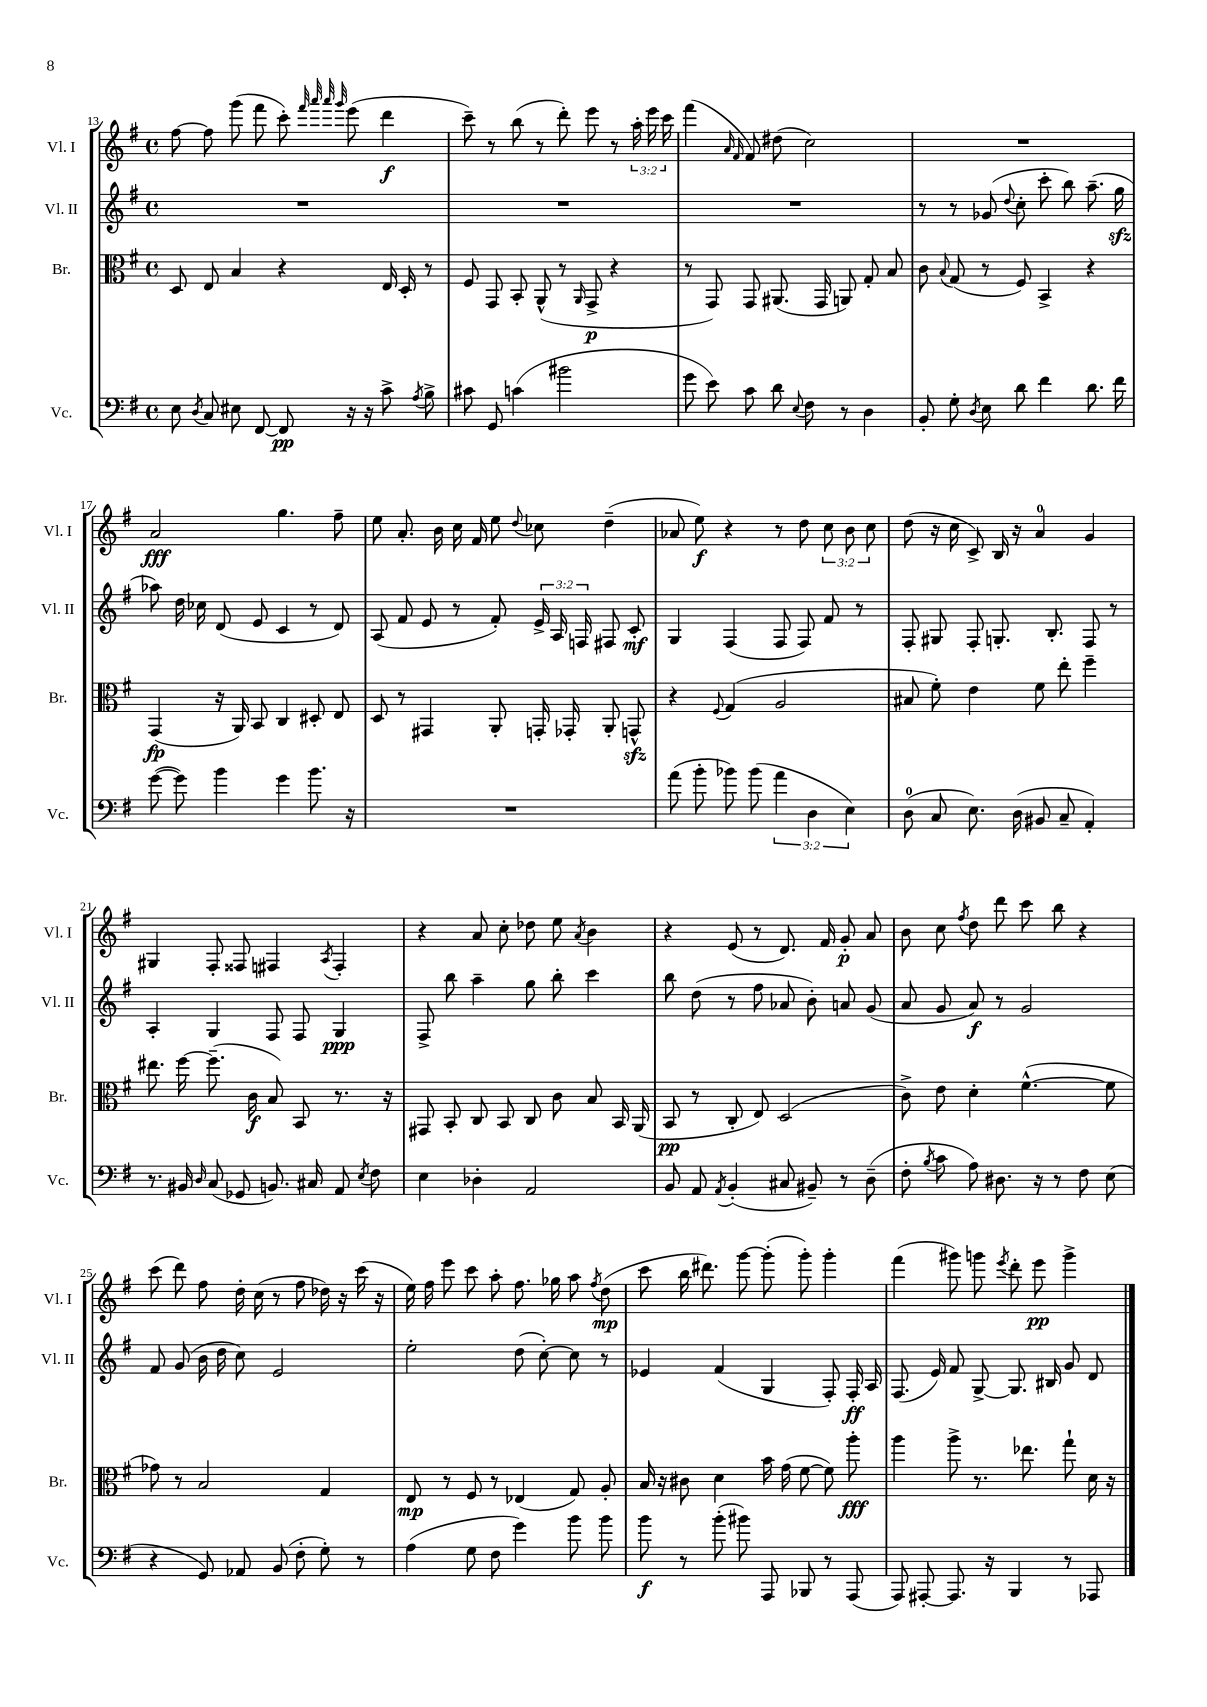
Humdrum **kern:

**kern	**dynam	**kern	**dynam	**kern	**dynam	**kern	**dynam
*part4	*part4	*part3	*part3	*part2	*part2	*part1	*part1
*staff4	*staff4	*staff3	*staff3	*staff2	*staff2	*staff1	*staff1
*I"Vc.	*	*I"Br.	*	*I"Vl. II	*	*I"Vl. I	*
*I'Vc.	*	*I'Br.	*	*I'Vl. II	*	*I'Vl. I	*
*clefF4	*	*clefC3	*	*clefG2	*	*clefG2	*
*k[f#]	*	*k[f#]	*	*k[f#]	*	*k[f#]	*
*M4/4	*	*M4/4	*	*M4/4	*	*M4/4	*
*met(c)	*	*met(c)	*	*met(c)	*	*met(c)	*
=13	=13	=13	=13	=13	=13	=13	=13
8E\	.	8D/	.	1r	.	[8ff#\	.
8qD/	.	.	.	.	.	.	.
8C/	.	8E/	.	.	.	8ff#\]	.
8E#X\	.	4B/	.	.	.	(8ggg\	.
[8FF#/	.	.	.	.	.	8fff#\	.
8FF#/]	pp	4r	.	.	.	8ccc'\)	.
.	.	.	.	.	.	32qqfff#/	.
.	.	.	.	.	.	32qqaaa/	.
.	.	.	.	.	.	32qqaaa/	.
.	.	.	.	.	.	32qqggg/	.
16r	.	.	.	.	.	(8eee\	.
16r	.	.	.	.	.	.	.
8c^\	.	16E/	.	.	.	4ddd\	f
.	.	16D'/	.	.	.	.	.
8qA/	.	.	.	.	.	.	.
8B^\	.	8r	.	.	.	.	.
=14	=14	=14	=14	=14	=14	=14	=14
8c#X\	.	8F#/	.	1r	.	8ccc~\)	.
8GG/	.	8GG/	.	.	.	8r	.
(4cn\	.	8BB'/	.	.	.	(8bb\	.
.	.	(8AA^^/	.	.	.	8r	.
2b#X\	.	8r	.	.	.	8ddd'\)	.
.	.	16qqAA/	.	.	.	.	.
.	.	8GG^/	p	.	.	8eee\	.
.	.	4r	.	.	.	8r	.
.	.	.	.	.	.	24aa'\	.
.	.	.	.	.	.	24eee\	.
.	.	.	.	.	.	24ccc\	.
=15	=15	=15	=15	=15	=15	=15	=15
8g\	.	8r	.	1r	.	(4fff#\	.
8e\)	.	8GG/)	.	.	.	.	.
.	.	.	.	.	.	16qqa/	.
.	.	.	.	.	.	16qqf#/	.
8c\	.	8GG/	.	.	.	8f#/)	.
8d\	.	(8.AA#X/	.	.	.	(8dd#X\	.
8qqE/	.	.	.	.	.	.	.
8F#\	.	.	.	.	.	2cc\)	.
.	.	16GG/	.	.	.	.	.
8r	.	8AAn/)	.	.	.	.	.
4D\	.	8G'/	.	.	.	.	.
.	.	8B/	.	.	.	.	.
=16	=16	=16	=16	=16	=16	=16	=16
8BB'/	.	8c\	.	8r	.	1r	.
.	.	8qqB/	.	.	.	.	.
8G'\	.	(8G/	.	8r	.	.	.
8qD/	.	.	.	.	.	.	.
8E\	.	8r	.	(8g-X/	.	.	.
.	.	.	.	8qqdd/	.	.	.
8d\	.	8F#/)	.	8cc'\	.	.	.
4f#\	.	4BB^/	.	8ccc'\	.	.	.
.	.	.	.	8bb\)	.	.	.
8.d\	.	4r	.	(8.aa~\	.	.	.
16f#\	.	.	.	16ggzz\	.	.	.
!!LO:LB:g=z
=17	=17	=17	=17	=17	=17	=17	=17
([8g\	.	(4GG/	fp	8aa-X\)	.	2a/	fff
8g\])	.	.	.	16dd\	.	.	.
.	.	.	.	16cc-X\	.	.	.
4b\	.	16r	.	(8d/	.	.	.
.	.	16AA/)	.	.	.	.	.
.	.	8BB/	.	8e/	.	.	.
4g\	.	4C/	.	4c/	.	4.gg\	.
8.b\	.	8D#X'/	.	8r	.	.	.
.	.	8E/	.	8d/)	.	8ff#~\	.
16r	.	.	.	.	.	.	.
=18	=18	=18	=18	=18	=18	=18	=18
1r	.	8D/	.	(8A/	.	8ee\	.
.	.	8r	.	8f#/	.	8.a'/	.
.	.	4GG#X/	.	8e/	.	.	.
.	.	.	.	.	.	16b\	.
.	.	.	.	8r	.	16cc\	.
.	.	.	.	.	.	16f#/	.
.	.	8AA'/	.	8f#'/)	.	8ee\	.
.	.	.	.	.	.	8qqdd/	.
.	.	16GGn'/	.	24e^/	.	8cc-X\	.
.	.	.	.	24A/	.	.	.
.	.	16GG-X'/	.	.	.	.	.
.	.	.	.	24Fn/	.	.	.
.	.	8AA'/	.	8F#X/	.	(4dd~\	.
.	.	8GGnzz^^/	.	8c'/	mf	.	.
=19	=19	=19	=19	=19	=19	=19	=19
(8a\	.	4r	.	4G/	.	8a-X/	.
8b'\	.	.	.	.	.	8ee\)	f
.	.	8qqF#/	.	.	.	.	.
8b-X\)	.	(4G/	.	(4F#/	.	4r	.
(8b-\	.	.	.	.	.	.	.
6a\	.	2A/	.	8F#/	.	8r	.
.	.	.	.	8F#/)	.	8dd\	.
6D\	.	.	.	.	.	.	.
.	.	.	.	8f#/	.	12cc\	.
6E\)	.	.	.	.	.	12b\	.
.	.	.	.	8r	.	.	.
.	.	.	.	.	.	12cc\	.
=20	=20	=20	=20	=20	=20	=20	=20
(8D\	.	8B#X/	.	8F#'/	.	(8dd\	.
8C/	.	8f#'\)	.	8G#X/	.	16r	.
.	.	.	.	.	.	16cc\	.
8.E\)	.	4e\	.	8F#'/	.	8c^/)	.
.	.	.	.	8.Gn'/	.	16B/	.
(16D\	.	.	.	.	.	16r	.
8BB#X/	.	8f#\	.	.	.	4a/	.
.	.	.	.	8.B'/	.	.	.
8C~/	.	8ee'\	.	.	.	.	.
4AA'/)	.	4ff#~\	.	8F#/	.	4g/	.
.	.	.	.	8r	.	.	.
!!LO:LB:g=z
=21	=21	=21	=21	=21	=21	=21	=21
8.r	.	8.ee#X\	.	4A'/	.	4G#X/	.
16BB#X/	.	[16ff#\	.	.	.	.	.
16qqD/	.	.	.	.	.	.	.
(8C/	.	(8.ff#~\]	.	4G/	.	8F#'/	.
8GG-X/	.	.	.	.	.	8F##X/	.
.	.	16c\	f	.	.	.	.
8.BBn/)	.	8B/)	.	8F#/	.	4F#X/	.
.	.	8BB/	.	8F#/	.	.	.
16C#X/	.	.	.	.	.	.	.
.	.	.	.	.	.	8qA/	.
8AA/	.	8.r	.	4G/	ppp	4F#'/	.
8qE/	.	.	.	.	.	.	.
8F#\	.	.	.	.	.	.	.
.	.	16r	.	.	.	.	.
=22	=22	=22	=22	=22	=22	=22	=22
4E\	.	8GG#X/	.	8F#^/	.	4r	.
.	.	8BB'/	.	8bb\	.	.	.
4D-X'\	.	8C/	.	4aa~\	.	8a/	.
.	.	8BB/	.	.	.	8cc'\	.
2AA/	.	8C/	.	8gg\	.	8dd-X\	.
.	.	8c\	.	8bb'\	.	8ee\	.
.	.	.	.	.	.	8qa/	.
.	.	8B/	.	4ccc\	.	4b\	.
.	.	16BB/	.	.	.	.	.
.	.	(16AA/	.	.	.	.	.
=23	=23	=23	=23	=23	=23	=23	=23
8BB/	.	8BB/	pp	8bb\	.	4r	.
8AA/	.	8r	.	(8dd\	.	.	.
8qAA/	.	.	.	.	.	.	.
(4BB'/	.	8C'/	.	8r	.	(8e/	.
.	.	8E/)	.	8ff#\	.	8r	.
8C#X/	.	(2D/	.	8a-X/	.	8.d/)	.
8BB#X~/)	.	.	.	8b'\)	.	.	.
.	.	.	.	.	.	16f#/	.
8r	.	.	.	8an/	.	8g'/	p
(8D~\	.	.	.	(8g/	.	8a/	.
=24	=24	=24	=24	=24	=24	=24	=24
8F#'\	.	8c^\)	.	8a/	.	8b\	.
8qB/	.	.	.	.	.	.	.
8c\	.	8e\	.	8g/	.	8cc\	.
.	.	.	.	.	.	8qff#/	.
8A\)	.	4d'\	.	8a/)	f	8dd\	.
8.D#X\	.	.	.	8r	.	8ddd\	.
.	.	([4.f#^^\	.	2g/	.	8ccc\	.
16r	.	.	.	.	.	.	.
8r	.	.	.	.	.	8bb\	.
8F#\	.	.	.	.	.	4r	.
(8E\	.	8f#\]	.	.	.	.	.
!!LO:LB:g=z
=25	=25	=25	=25	=25	=25	=25	=25
4r	.	8g-X\)	.	8f#/	.	(8ccc\	.
.	.	8r	.	(8g/	.	8ddd\)	.
8GG/)	.	2B/	.	16b\	.	8ff#\	.
.	.	.	.	16dd\	.	.	.
8AA-X/	.	.	.	8cc\)	.	16dd'\	.
.	.	.	.	.	.	(16cc\	.
(8BB/	.	.	.	2e/	.	8r	.
8F#'\	.	.	.	.	.	8ff#\	.
8G'\)	.	4G/	.	.	.	16dd-X\)	.
.	.	.	.	.	.	16r	.
8r	.	.	.	.	.	(16ccc\	.
.	.	.	.	.	.	16r	.
=26	=26	=26	=26	=26	=26	=26	=26
(4A\	.	8E/	mp	2ee'\	.	16ee\)	.
.	.	.	.	.	.	16ff#\	.
.	.	8r	.	.	.	8eee\	.
8G\	.	8F#/	.	.	.	8ccc\	.
8F#\	.	8r	.	.	.	8aa'\	.
4g\)	.	(4E-X/	.	(8dd\	.	8.ff#\	.
.	.	.	.	[8cc'\)	.	.	.
.	.	.	.	.	.	16gg-X\	.
8b\	.	8G/)	.	8cc\]	.	8aa\	.
.	.	.	.	.	.	8qff#/	.
8b\	.	8A'/	.	8r	.	(8dd\	mp
=27	=27	=27	=27	=27	=27	=27	=27
8b\	f	16B/	.	4e-X/	.	8ccc\	.
.	.	16r	.	.	.	.	.
8r	.	8c#X\	.	.	.	16bb\	.
.	.	.	.	.	.	8.ddd#X\)	.
(8b'\	.	4d\	.	(4f#/	.	.	.
8b#X\)	.	.	.	.	.	[8ggg\	.
8AAA/	.	16b\	.	4G/	.	(8ggg'\]	.
.	.	(16g\	.	.	.	.	.
8BBB-X/	.	[8f#\	.	.	.	8ggg'\)	.
8r	.	8f#\])	.	8F#'/)	.	4ggg'\	.
(8AAA/	.	8aa'\	fff	16F#'/	ff	.	.
.	.	.	.	16A/	.	.	.
=28	=28	=28	=28	=28	=28	=28	=28
8AAA/)	.	4aa\	.	(8.F#/	.	(4fff#\	.
[8AAA#X'/	.	.	.	.	.	.	.
.	.	.	.	16e/)	.	.	.
8.AAA#/]	.	8aa^\	.	8f#/	.	8ggg#X\)	.
.	.	8.r	.	[8G^/	.	8gggn\	.
16r	.	.	.	.	.	.	.
.	.	.	.	.	.	8qeee/	.
4BBB/	.	.	.	8.G/]	.	8ddd'\	.
.	.	8.ee-X\	.	.	.	.	.
.	.	.	.	.	.	8eee\	pp
.	.	.	.	16B#X/	.	.	.
8r	.	8gg`\	.	8g/	.	4ggg^\	.
8AAA-X/	.	16d\	.	8d/	.	.	.
.	.	16r	.	.	.	.	.
==	==	==	==	==	==	==	==
*-	*-	*-	*-	*-	*-	*-	*-
